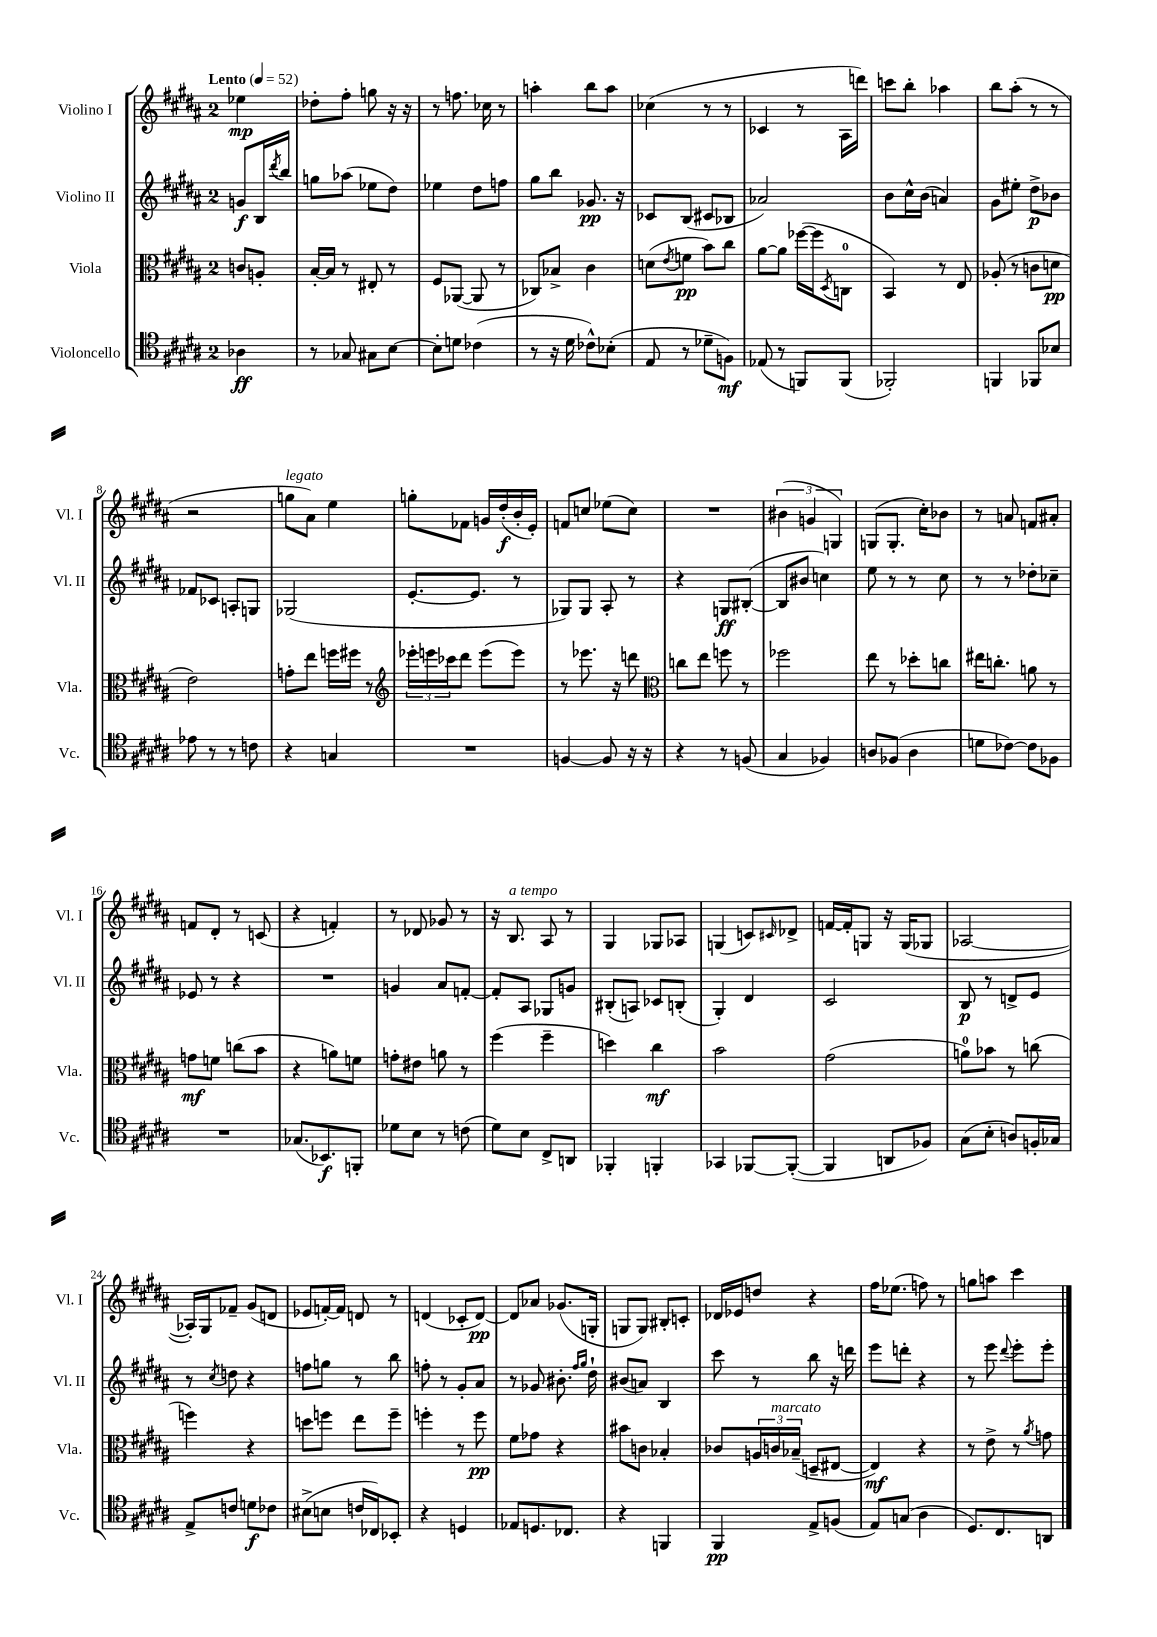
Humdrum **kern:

**kern	**kern	**kern	**kern
*staff4	*staff3	*staff2	*staff1
*clefC4	*clefC3	*clefG2	*clefG2
*k[f#c#g#d#a#]	*k[f#c#g#d#a#]	*k[f#c#g#d#a#]	*k[f#c#g#d#a#]
*M2/4	*M2/4	*M2/4	*M2/4
*MM52	*MM52	*MM52	*MM52
4A-	8c	8g	4ee-
.	8A'	16B	.
.	.	8qddd#	.
.	.	16bb	.
=	=	=	=
8r	[16B'	8gg	8dd-'
.	16B]	.	.
8G-	8r	(8aa-	8ff#'
8G#	8E#'	8ee-	8gg
[8B	8r	8dd#)	16r
.	.	.	16r
=	=	=	=
8B']	8F#	4ee-	8r
8d	([8AA-	.	8.ff
(4c-	8AA-]	8dd#	.
.	.	.	16cc-
.	8r	8ff	8r
=	=	=	=
8r	8C-)	8gg#	4aa'
16r	8B-^	8bb	.
16d#	.	.	.
8c-^^)	4c#	8.g-	8bb
(8B-'	.	.	8aa
.	.	16r	.
=	=	=	=
8E	(8d	8c-	(4cc-
.	8qe	.	.
8r	8f	(8B	.
8d-~	8b)	8c#	8r
8F)	8cc#	8B-	8r
=	=	=	=
(8E-	[8a#	2a-)	4c-
8r	8a#]	.	.
8FF)	([16ff-	.	8r
.	16ff-]	.	.
.	8qD#	.	.
(8FF	8C	.	16A#
.	.	.	16ddd)
=	=	=	=
2FF-')	4BB)	8b	8ccc
.	.	16cc#^^	8bb'
.	.	(16b	.
.	8r	4a)	4aa-
.	8E	.	.
=	=	=	=
4FF	(8A-'	8g#	8bb
.	8r	8ee#'	(8aa#'
8FF-	8c	8dd#^	8r
8B-	8d	8b-	8r
=	=	=	=
8e-	2e)	8f-	2r
8r	.	8c-	.
8r	.	8A'	.
8c	.	8G	.
=	=	=	=
4r	8g'	(2G-	8gg
.	8ee	.	8a#)
4G	16ff	.	4ee
.	16ff#	.	.
.	8r	.	.
=	=	=	=
*	*clefG2	*	*
2r	24eee-'	[8.e'	8gg'
.	24eee	.	.
.	24ccc-	.	.
.	8ddd#	.	8f-
.	.	8.e]	.
.	(8eee	.	16g
.	.	.	(16dd#'
.	8eee)	8r	16b'
.	.	.	16e')
=	=	=	=
[4F	8r	8G-)	8f
.	8.eee-	8G-	8cc
8F]	.	8A#'	(8ee-
.	16r	.	.
16r	8ddd	8r	8cc)
16r	.	.	.
=	=	=	=
*	*clefC3	*	*
4r	8cc	4r	2r
.	8ee	.	.
8r	8ff	8G	.
(8F	8r	([8B#'	.
=	=	=	=
4G#	2ff-	8B#]	(6b#
.	.	8b#	.
.	.	.	6g
4F-)	.	4cc)	.
.	.	.	6G)
=	=	=	=
8A	8ee	8ee	(8G
(8F-	8r	8r	8.G'
4A	8dd-'	8r	.
.	.	.	16cc#')
.	8cc	8cc#	8b-
=	=	=	=
8d	16ee#	8r	8r
.	8.cc'	.	.
[8c-)	.	8r	8a
8c-]	8a	8dd-'	8f
8F-	8r	8cc-~	8a#'
=	=	=	=
2r	8g	8e-	8f
.	8f	8r	8d#'
.	(8cc	4r	8r
.	8b	.	(8c
=	=	=	=
(8.G-	4r	2r	4r
8.BB-)	.	.	.
.	8a)	.	4f')
8FF'	8f	.	.
=	=	=	=
8d-	8g'	4g	8r
8B	8e#	.	8d-
8r	8a	8a#	8g-
(8c	8r	[8f'	8r
=	=	=	=
8d#)	(4ff#	8f']	16r
.	.	.	8.B
8B	.	8A#	.
8C#^	4ff#~	8G-	8A#
8AA	.	8g	8r
=	=	=	=
4FF-'	4dd)	(8B#'	4G#
.	.	8A)	.
4FF'	4cc#	8c-	8G-
.	.	(8B'	8A-
=	=	=	=
4GG-	2b	4G#')	(4G
[8FF-	.	4d#	8c)
.	.	.	16qqc#
(8FF-'_	.	.	8d-^
=	=	=	=
4FF-]	(2g#	2c#	[16f
.	.	.	16f']
.	.	.	8G
8AA	.	.	16r
.	.	.	(16G
8F-)	.	.	8G-
=	=	=	=
(8G#	8a)	8B	[2A-
8B'	8b-	8r	.
8A)	8r	8d^	.
16F'	(8cc	8e	.
16G-	.	.	.
=	=	=	=
8E^	4ff)	8r	16A-'])
.	.	.	16G#
.	.	8qcc#	.
8c	.	8dd	8f-~
8d	4r	4r	(8g#
8c-	.	.	8d
=	=	=	=
(8B#^	8dd	8ff	8e-
8B	8ff	8gg	[16f')
.	.	.	16f]
16c	8ee	8r	8d
16C-)	.	.	.
8BB-'	8ff~	8bb	8r
=	=	=	=
4r	4ff'	8ff'	(4d
.	.	8r	.
4D	8r	8g#'	8c-'
.	8ff	8a#	[8d)
=	=	=	=
8E-	8f#	8r	8d]
8.D	8g-	8g-	8a-
.	4r	8.b#'	(8.g-
8.C-	.	.	.
.	.	16qqff#	.
.	.	16qqgg#	.
.	.	16dd#`	16G'
=	=	=	=
4r	8b#	(8b#	8G
.	8c	8a)	8G)
4FF	4B-'	4B	8B#'
.	.	.	8c'
=	=	=	=
4FF#	8c-	8ccc#	16d-
.	.	.	16e-
.	24A	8r	8dd
.	24c	.	.
.	(24B-~	.	.
8E^	8D~	8bb	4r
(8F	[8E#	16r	.
.	.	16ddd	.
=	=	=	=
8E)	4E#])	8eee	16ff#
.	.	.	(8.ee-
(8G	.	8ddd'	.
4A#	4r	4r	8ff)
.	.	.	8r
=	=	=	=
8.D#)	8r	8r	8gg
.	8e^	8eee	8aa
8.C#	.	.	.
.	.	8qqddd#	.
.	8r	8eee'	4ccc#
.	8qa#	.	.
8AA	8g	8eee'	.
==	==	==	==
*-	*-	*-	*-
